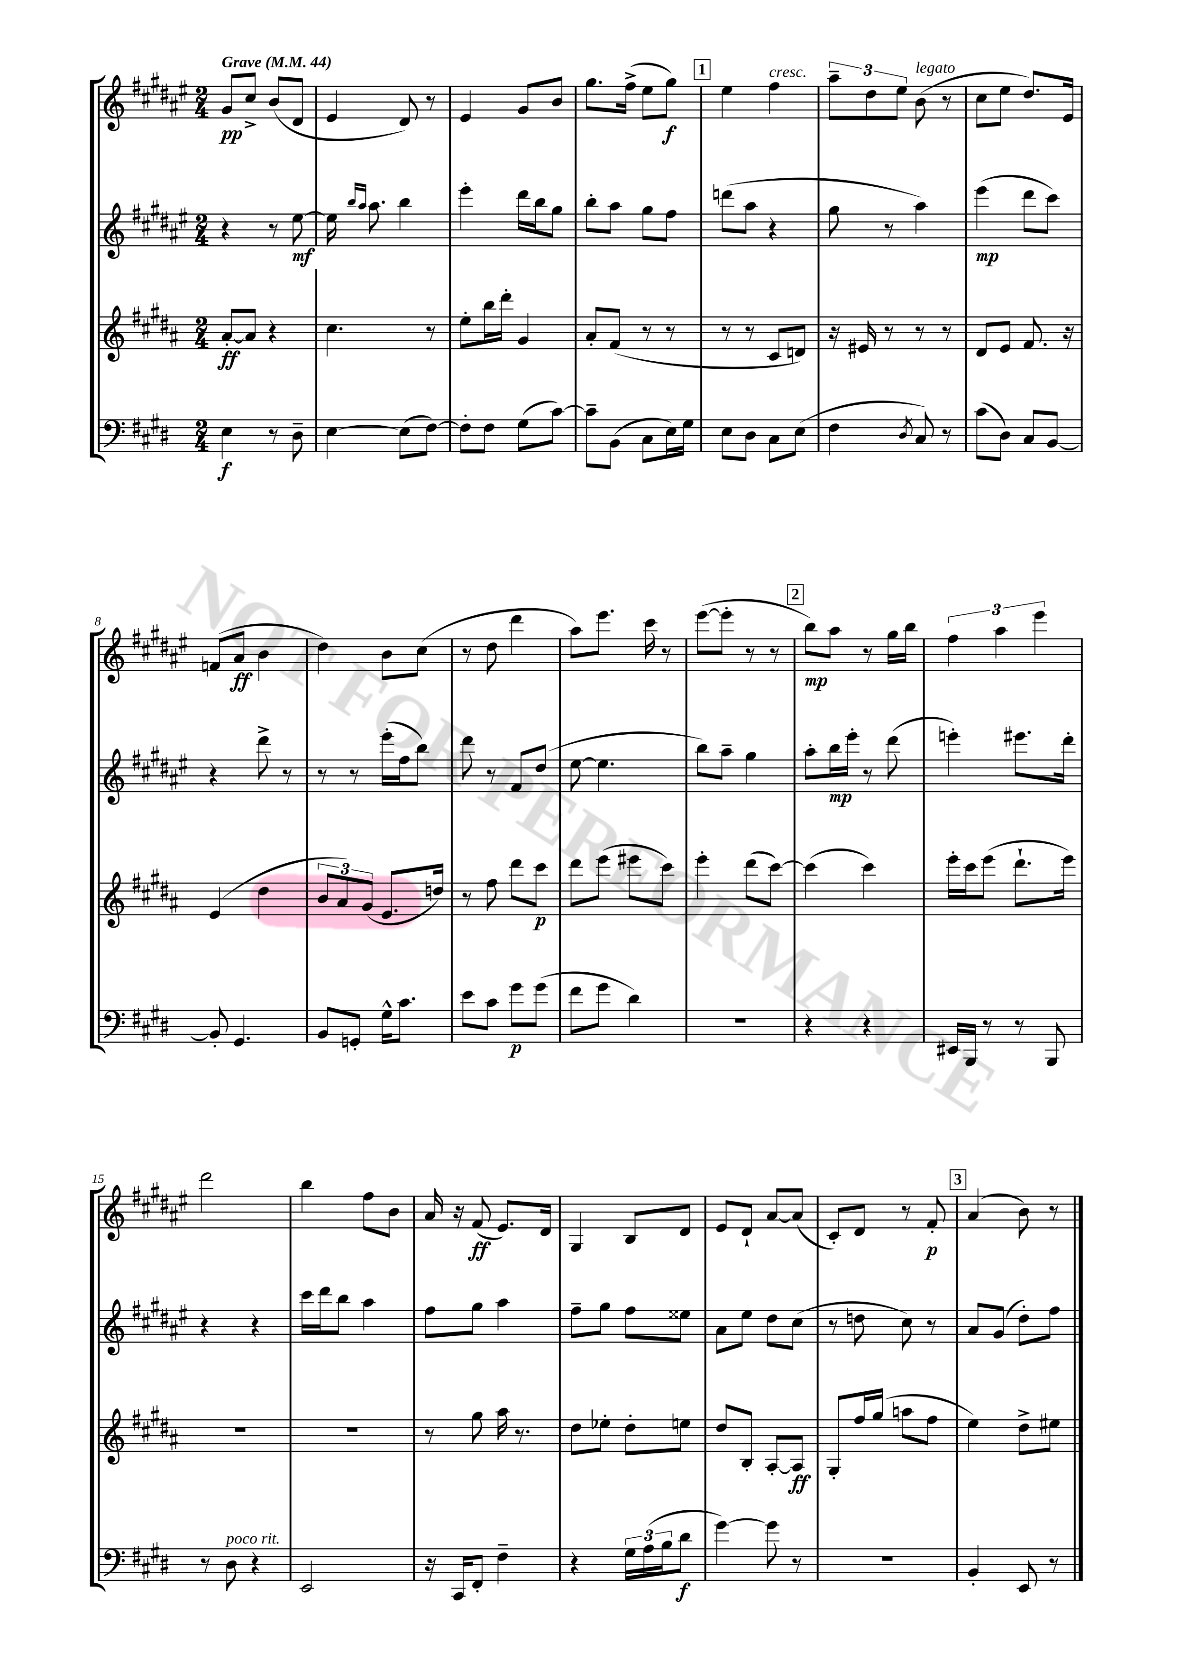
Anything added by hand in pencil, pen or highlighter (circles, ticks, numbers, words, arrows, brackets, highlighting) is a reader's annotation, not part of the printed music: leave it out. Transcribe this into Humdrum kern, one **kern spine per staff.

**kern	**kern	**kern	**kern
*staff4	*staff3	*staff2	*staff1
*clefF4	*clefG2	*clefG2	*clefG2
*k[f#c#g#d#]	*k[f#c#g#d#a#]	*k[f#c#g#d#a#e#]	*k[f#c#g#d#a#e#]
*M2/4	*M2/4	*M2/4	*M2/4
*MM44	*MM44	*MM44	*MM44
4E\	[8a#'/L	4r	8g#/L
.	8a#/]J	.	8cc#^/J
8r	4r	8r	(8b/L
8D#~\	.	[8ee#\	8d#/J
=	=	=	=
[4E\	4.cc#\	16ee#\]	4e#/
.	.	16qqbb/LL	.
.	.	16qqaa#/JJ	.
.	.	8.aa#\	.
(8E\]L	.	4bb\	8d#/)
[8F#\J)	8r	.	8r
=	=	=	=
8F#'\]L	8ee'\L	4eee#'\	4e#/
8F#\J	16bb\L	.	.
.	16ddd#'\JJ	.	.
(8G#\L	4g#/	16ddd#\LL	8g#/L
.	.	16bb\J	.
[8c#\J)	.	8gg#\J	8b/J
=	=	=	=
8c#~\]L	8a#'/L	8bb'\L	8.gg#\L
(8BB\J	(8f#/J	8aa#\J	.
.	.	.	(16ff#^\Jk
8C#\L	8r	8gg#\L	8ee#\L
16E\L)	8r	8ff#\J	8gg#\J)
16G#\JJ	.	.	.
=	=	=	=
8E\L	8r	(8ddd\L	4ee#\
8D#\J	8r	8aa#\J	.
8C#\L	8c#/L	4r	4ff#\
(8E\J	8d/J)	.	.
=	=	=	=
4F#\	16r	8gg#\	12aa#~\L
.	16e#/	.	.
.	.	.	12dd#\
.	8r	8r	.
.	.	.	12ee#\J
8qD#/	.	.	.
8C#/)	8r	4aa#\)	(8b\
8r	8r	.	8r
=	=	=	=
(8c#\L	8d#/L	(4eee#\	8cc#\L
8D#\J)	8e/J	.	8ee#\J
8C#/L	8.f#/	8ddd#\L	8.dd#/L)
[8BB/J	.	8ccc#\J)	.
.	16r	.	16e#/Jk
=	=	=	=
8BB'/]	(4e/	4r	(8f/L
4.GG#/	.	.	8a#/J
.	4dd#\	8ddd#^\	4b\
.	.	8r	.
=	=	=	=
8BB/L	12b/L	8r	4dd#\)
.	12a#/)	.	.
8GG'/J	.	8r	.
.	(12g#/J	.	.
16G#^^\LK	8.e/L	(16eee#'\LL	8b\L
8.c#\J	.	16ff#\J	.
.	.	8bb\J)	(8cc#\J
.	16dd/Jk)	.	.
=	=	=	=
8e\L	8r	8ddd#\	8r
8c#\J	8ff#\	8r	8dd#\
8g#\L	8ddd#\L	8f#/L	4ddd#\
(8g#\J	8ccc#\J	(8dd#/J	.
=	=	=	=
8f#\L	8ddd#\L	[8ee#\	8aa#\L)
8g#\J	(8eee\J	4.ee#\]	8.eee#\J
4d#\)	8eee#\L	.	.
.	.	.	16ccc#\
.	8ccc#\J)	.	8r
=	=	=	=
2r	4eee'\	8bb\L)	([8eee#\L
.	.	8aa#~\J	8eee#'\]J
.	(8ddd#\L	4gg#\	8r
.	[8ccc#\J)	.	8r
=	=	=	=
4r	(4ccc#\]	8aa#'\L	8bb\L)
.	.	16bb\L	8aa#\J
.	.	16eee#'\JJ	.
4r	4ccc#\)	8r	8r
.	.	(8ddd#\	16gg#\LL
.	.	.	16bb\JJ
=	=	=	=
16EE#/LL	16eee'\LL	4eee'\)	6ff#\
16BBB/JJ	16ccc#\J	.	.
8r	(8eee\J	.	.
.	.	.	6aa#\
8r	8.ddd#`\L	8.eee#\L	.
.	.	.	6eee#\
8BBB/	.	.	.
.	16eee\Jk)	16ddd#'\Jk	.
=	=	=	=
8r	2r	4r	2ddd#\
8D#\	.	.	.
4r	.	4r	.
=	=	=	=
2EE/	2r	16ccc#\LL	4bb\
.	.	16ddd#\J	.
.	.	8bb\J	.
.	.	4aa#\	8ff#\L
.	.	.	8b\J
=	=	=	=
16r	8r	8ff#\L	16a#/
16CC#/LK	.	.	16r
8FF#'/J	8gg#\	8gg#\J	(8f#/
4F#~\	16aa#\	4aa#\	8.e#/L)
.	8.r	.	.
.	.	.	16d#/Jk
=	=	=	=
4r	8dd#\L	8ff#~\L	4G#/
.	8ee-'\J	8gg#\J	.
24G#\LL	8dd#'\L	8ff#\L	8B/L
(24A\	.	.	.
24B\J	.	.	.
8d#\J	8ee\J	8ee##\J	8d#/J
=	=	=	=
[4g#\)	8dd#/L	8a#\L	8e#/L
.	8B'/J	8ee#\J	8d#`/J
8g#\]	[8A#'/L	8dd#\L	[8a#/L
8r	8A#/]J	(8cc#\J	(8a#/]J
=	=	=	=
2r	8G#'/L	8r	8c#'/L)
.	16ff#/L	8dd\	8d#/J
.	(16gg#/JJ	.	.
.	8aa\L	8cc#\)	8r
.	8ff#\J	8r	8f#'/
=	=	=	=
4BB'/	4ee\)	8a#/L	(4a#/
.	.	(8g#/J	.
8EE/	8dd#^\L	8dd#'\L)	8b\)
8r	8ee#\J	8ff#\J	8r
==	==	==	==
*-	*-	*-	*-
